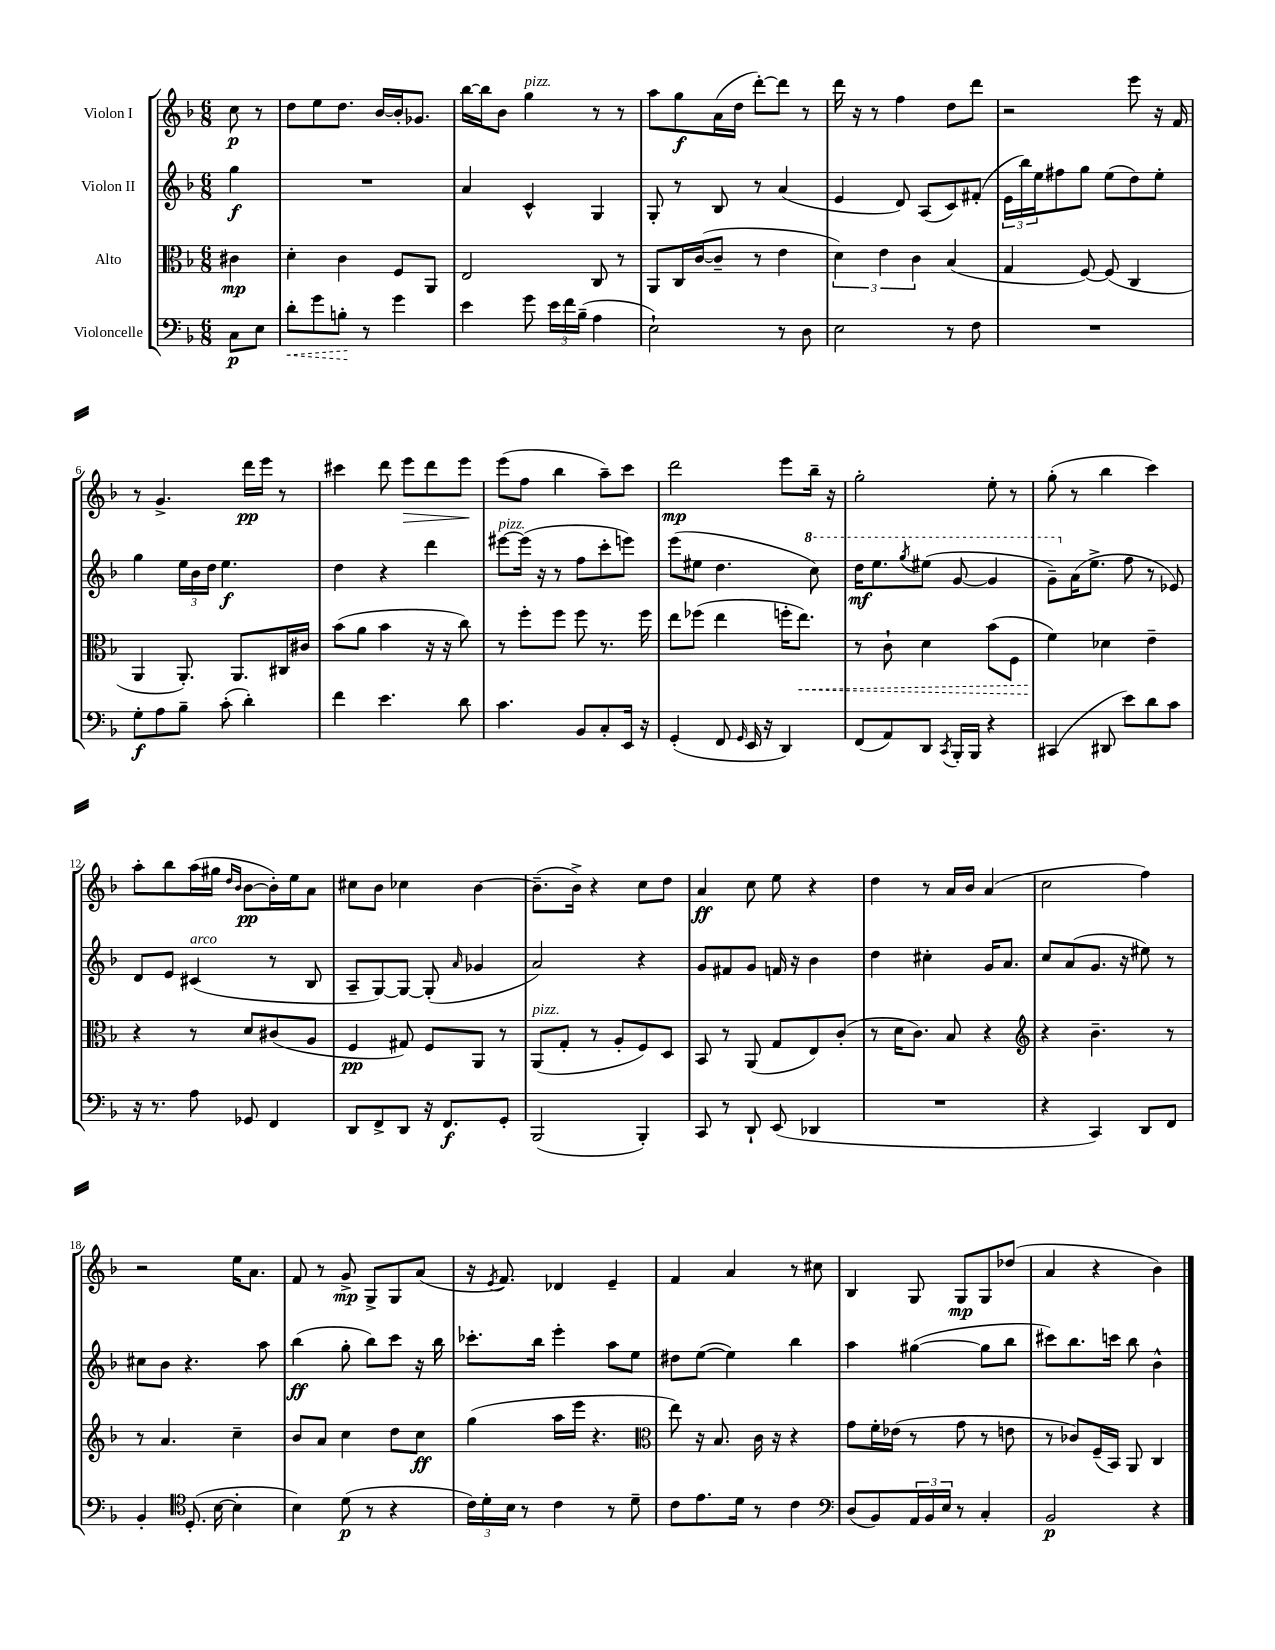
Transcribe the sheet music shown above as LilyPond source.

<<
\new StaffGroup <<
\new Staff = "s0" \with { instrumentName = "Violon I" } {
    \clef treble \key f \major \numericTimeSignature \time 6/8 \partial 4
    c''8\p r8 |
    d''8 e''8 d''8. bes'16~ bes'16-. ges'8. |
    bes''16~ bes''16 bes'8 g''4^\markup { \italic "pizz." } r8 r8 |
    a''8 g''8\f a'16( d''16 d'''8~-.) d'''8 r8 |
    d'''16 r16 r8 f''4 d''8 d'''8 |
    r2 e'''8 r16 f'16 |
    r8 g'4.-> d'''16\pp e'''16 r8 |
    cis'''4 d'''8 e'''8\> d'''8 e'''8\! |
    e'''8( f''8 bes''4 a''8--) c'''8 |
    d'''2\mp e'''8 bes''16-- r16 |
    g''2-. e''8-. r8 |
    g''8-.( r8 bes''4 c'''4) |
    a''8-. bes''8 a''16( gis''16 \grace { d''16 bes'16 } bes'8~\pp bes'16-.) e''16 a'8 |
    cis''8 bes'8 ces''4 bes'4~ |
    bes'8.--( bes'16->) r4 c''8 d''8 |
    a'4\ff c''8 e''8 r4 |
    d''4 r8 a'16 bes'16 a'4( |
    c''2 f''4) |
    r2 e''16 a'8. |
    f'8 r8 g'8->\mp g8-> g8 a'8( |
    r16 \acciaccatura { e'8 } f'8.) des'4 e'4-- |
    f'4 a'4 r8 cis''8 |
    bes4 g8 g8\mp g8 des''8( |
    a'4 r4 bes'4) \bar "|." |
}
\new Staff = "s1" \with { instrumentName = "Violon II" } {
    \clef treble \key f \major \numericTimeSignature \time 6/8 \partial 4
    g''4\f |
    R2. |
    a'4 c'4-^ g4 |
    g8-. r8 bes8 r8 a'4( |
    e'4 d'8) a8( c'8) fis'8-.( |
    \tuplet 3/2 { e'16 bes''16) e''16 } fis''8 g''8 e''8( d''8) e''8-. |
    g''4 \tuplet 3/2 { e''16 bes'16 d''16 } e''4.\f |
    d''4 r4 d'''4 |
    eis'''8~^\markup { \italic "pizz." } eis'''16( r16 r8 f''8 c'''8-. e'''8) |
    e'''8( eis''8 d''4. \ottava #1 c'''8) |
    d'''16\mf e'''8. \acciaccatura { g'''8 } eis'''8( g''8~ g''4 |
    g''8--) \ottava #0 a'16( e''8.-> f''8 r8 ees'8) |
    d'8 e'8 cis'4^\markup { \italic "arco" }( r8 bes8 |
    a8-- g8~) g8~ g8-.( \grace { a'16 } ges'4 |
    a'2) r4 |
    g'8 fis'8 g'8 f'16 r16 bes'4 |
    d''4 cis''4-. g'16 a'8. |
    c''8 a'8( g'8. r16 eis''8) r8 |
    cis''8 bes'8 r4. a''8 |
    bes''4\ff( g''8-. bes''8) c'''8 r16 bes''16 |
    ces'''8.-. bes''16 e'''4-. a''8 e''8 |
    dis''8 e''8~( e''4) bes''4 |
    a''4 gis''4~( gis''8 bes''8 |
    cis'''8) bes''8. c'''16 bes''8 bes'4-^ \bar "|." |
}
\new Staff = "s2" \with { instrumentName = "Alto" } {
    \clef alto \key f \major \numericTimeSignature \time 6/8 \partial 4
    cis'4\mp |
    d'4-. c'4 f8 a,8 |
    e2 c8 r8 |
    a,8 c16 c'16~( c'8-- r8 e'4 |
    \tuplet 3/2 { d'4) e'4 c'4 } bes4( |
    g4 f8~) f8( c4 |
    a,4 a,8.-.) a,8. cis16 cis'16 |
    bes'8( a'8 bes'4 r16 r16 c''8) |
    r8 f''8-. f''8 f''8 r8. f''16 |
    e''8 fes''8( e''4 f''16-. \once \override Hairpin.style = #'dashed-line e''8.\<) |
    r8 c'8-! d'4 bes'8( f8 |
    f'4\!) des'4 e'4-- |
    r4 r8 d'8 cis'8( a8 |
    f4\pp gis8) f8 a,8 r8 |
    a,8^\markup { \italic "pizz." }( g8-. r8 a8-. f8) d8 |
    bes,8 r8 a,8( g8 e8) c'8-.( |
    r8 d'16 c'8.) bes8 r4 |
    \clef treble r4 bes'4.-- r8 |
    r8 a'4. c''4-- |
    bes'8 a'8 c''4 d''8 c''8\ff |
    g''4( a''16 e'''16 r4. |
    \clef alto e''8) r16 bes8. c'16 r16 r4 |
    g'8 f'16-. ees'16( r8 g'8 r8 e'8 |
    r8 ces'8) f16--( bes,16) a,8 c4 \bar "|." |
}
\new Staff = "s3" \with { instrumentName = "Violoncelle" } {
    \clef bass \key f \major \numericTimeSignature \time 6/8 \partial 4
    c8\p e8 |
    \once \override Hairpin.style = #'dashed-line d'8-.\< g'8 b8-.\! r8 g'4 |
    e'4 g'8 \tuplet 3/2 { e'16 f'16 bes16--( } a4 |
    e2-!) r8 d8 |
    e2 r8 f8 |
    R2. |
    g8-.\f a8 bes8-- c'8-.( d'4-.) |
    f'4 e'4. d'8 |
    c'4. bes,8 c8-. e,16 r16 |
    g,4-.( f,8 \grace { g,16 } e,16 r16 d,4) |
    f,8( a,8) d,8 \acciaccatura { c,8 } bes,,16-. bes,,16 r4 |
    cis,4( dis,8 e'8) d'8 c'8 |
    r16 r8. a8 ges,8 f,4 |
    d,8 f,8-> d,8 r16 f,8.\f g,8-. |
    bes,,2( bes,,4-.) |
    c,8 r8 d,8-! e,8( des,4 |
    R2. |
    r4 c,4) d,8 f,8 |
    bes,4-. \clef tenor d8.-.( bes16~ bes4-. |
    bes4) d'8\p( r8 r4 |
    \tuplet 3/2 { c'16) d'16-. bes16 } r8 c'4 r8 d'8-- |
    c'8 e'8. d'16 r8 c'4 |
    \clef bass d8( bes,8) \tuplet 3/2 { a,16 bes,16 e16 } r8 c4-. |
    bes,2\p r4 \bar "|." |
}
>>
>>
